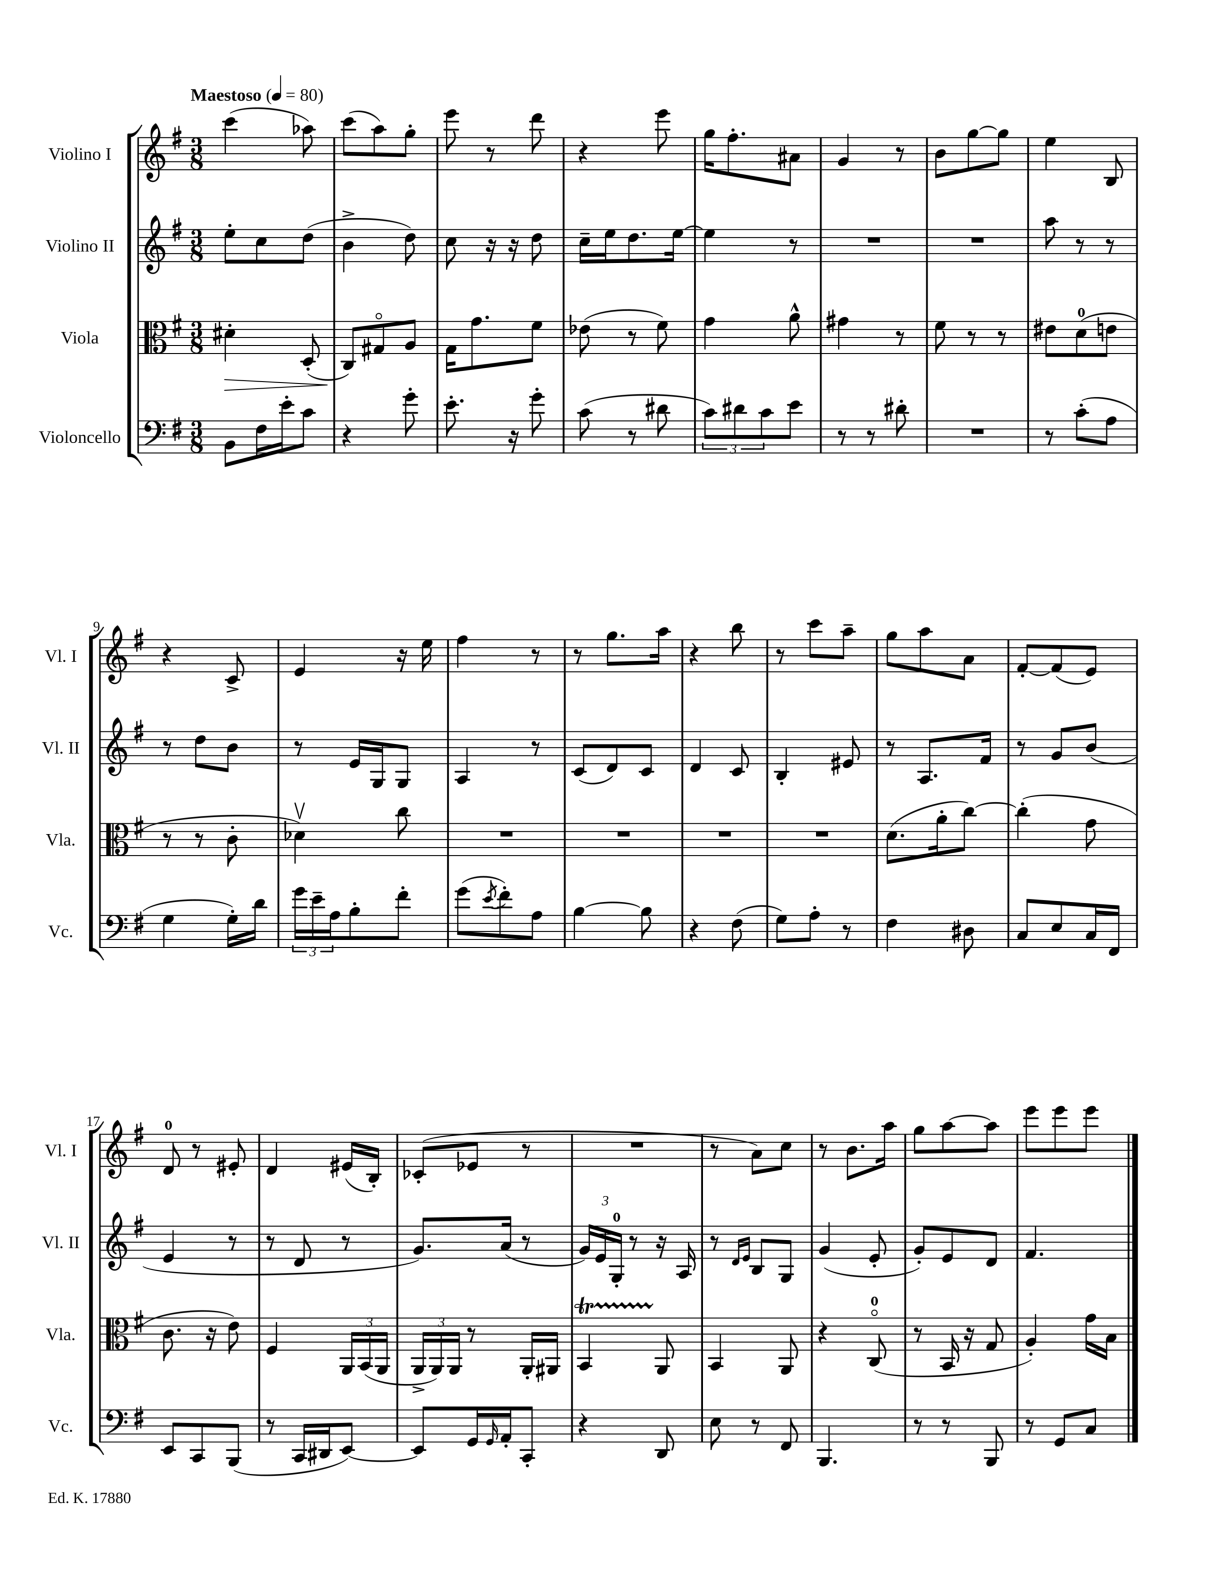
<<
\new StaffGroup <<
\new Staff = "s0" \with { instrumentName = "Violino I" shortInstrumentName = "Vl. I" } {
    \clef treble \key g \major \numericTimeSignature \time 3/8 \tempo "Maestoso" 4 = 80
    c'''4( aes''8) |
    c'''8( a''8) g''8-. |
    e'''8 r8 d'''8 |
    r4 e'''8 |
    g''16 fis''8.-. ais'8 |
    g'4 r8 |
    b'8 g''8~ g''8 |
    e''4 b8 |
    r4 c'8-> |
    e'4 r16 e''16 |
    fis''4 r8 |
    r8 g''8. a''16 |
    r4 b''8 |
    r8 c'''8 a''8-- |
    g''8 a''8 a'8 |
    fis'8~-. fis'8( e'8) |
    d'8-0 r8 eis'8-. |
    d'4 eis'16( b16-.) |
    ces'8-.( ees'8 r8 |
    R4. |
    r8 a'8) c''8 |
    r8 b'8. a''16 |
    g''8 a''8~ a''8 |
    e'''8 e'''8 e'''8 \bar "|." |
}
\new Staff = "s1" \with { instrumentName = "Violino II" shortInstrumentName = "Vl. II" } {
    \clef treble \key g \major \numericTimeSignature \time 3/8
    e''8-. c''8 d''8( |
    b'4-> d''8) |
    c''8 r16 r16 d''8 |
    c''16-- e''16 d''8. e''16~ |
    e''4 r8 |
    R4. |
    R4. |
    a''8 r8 r8 |
    r8 d''8 b'8 |
    r8 e'16 g16 g8 |
    a4 r8 |
    c'8( d'8) c'8 |
    d'4 c'8 |
    b4-. eis'8 |
    r8 a8. fis'16 |
    r8 g'8 b'8( |
    e'4 r8 |
    r8 d'8 r8 |
    g'8.) a'16( r8 |
    \tuplet 3/2 { g'16) e'16 g16-0-. } r8 r16 a16 |
    r8 \grace { d'16 e'16 } b8 g8 |
    g'4( e'8-. |
    g'8-.) e'8 d'8 |
    fis'4. \bar "|." |
}
\new Staff = "s2" \with { instrumentName = "Viola" shortInstrumentName = "Vla." } {
    \clef alto \key g \major \numericTimeSignature \time 3/8
    dis'4-.\> d8-.( |
    c8\!) gis8\flageolet a8 |
    g16 g'8. fis'8 |
    ees'8( r8 fis'8) |
    g'4 a'8-^ |
    gis'4 r8 |
    fis'8 r8 r8 |
    eis'8 d'8-0( e'8 |
    r8 r8 c'8-. |
    des'4\upbow) c''8 |
    R4. |
    R4. |
    R4. |
    R4. |
    d'8.( a'16-. c''8~) |
    c''4-.( g'8 |
    c'8. r16 e'8) |
    fis4 \tuplet 3/2 { a,16 b,16( a,16 } |
    \tuplet 3/2 { a,16-> a,16) a,16 } r8 a,16-. ais,16 |
    b,4\startTrillSpan a,8\stopTrillSpan |
    b,4 a,8 |
    r4 c8-0\flageolet( |
    r8 b,16 r16 g8 |
    a4-.) g'16 b16 \bar "|." |
}
\new Staff = "s3" \with { instrumentName = "Violoncello" shortInstrumentName = "Vc." } {
    \clef bass \key g \major \numericTimeSignature \time 3/8
    b,8 fis16 e'16-. c'8 |
    r4 g'8-. |
    e'8.-. r16 g'8-. |
    c'8( r8 dis'8 |
    \tuplet 3/2 { c'8) dis'8 c'8 } e'8 |
    r8 r8 dis'8-. |
    R4. |
    r8 c'8-.( a8 |
    g4 g16-.) d'16 |
    \tuplet 3/2 { g'16 e'16-- a16 } b8-. fis'8-. |
    g'8( \acciaccatura { e'8 } fis'8-.) a8 |
    b4~ b8 |
    r4 fis8( |
    g8) a8-. r8 |
    fis4 dis8 |
    c8 e8 c16 fis,16 |
    e,8 c,8 b,,8( |
    r8 c,16 dis,16 e,8~) |
    e,8 g,16 \grace { g,16 } a,16-. c,8-. |
    r4 d,8 |
    e8 r8 fis,8 |
    b,,4. |
    r8 r8 b,,8 |
    r8 g,8 c8 \bar "|." |
}
>>
>>
